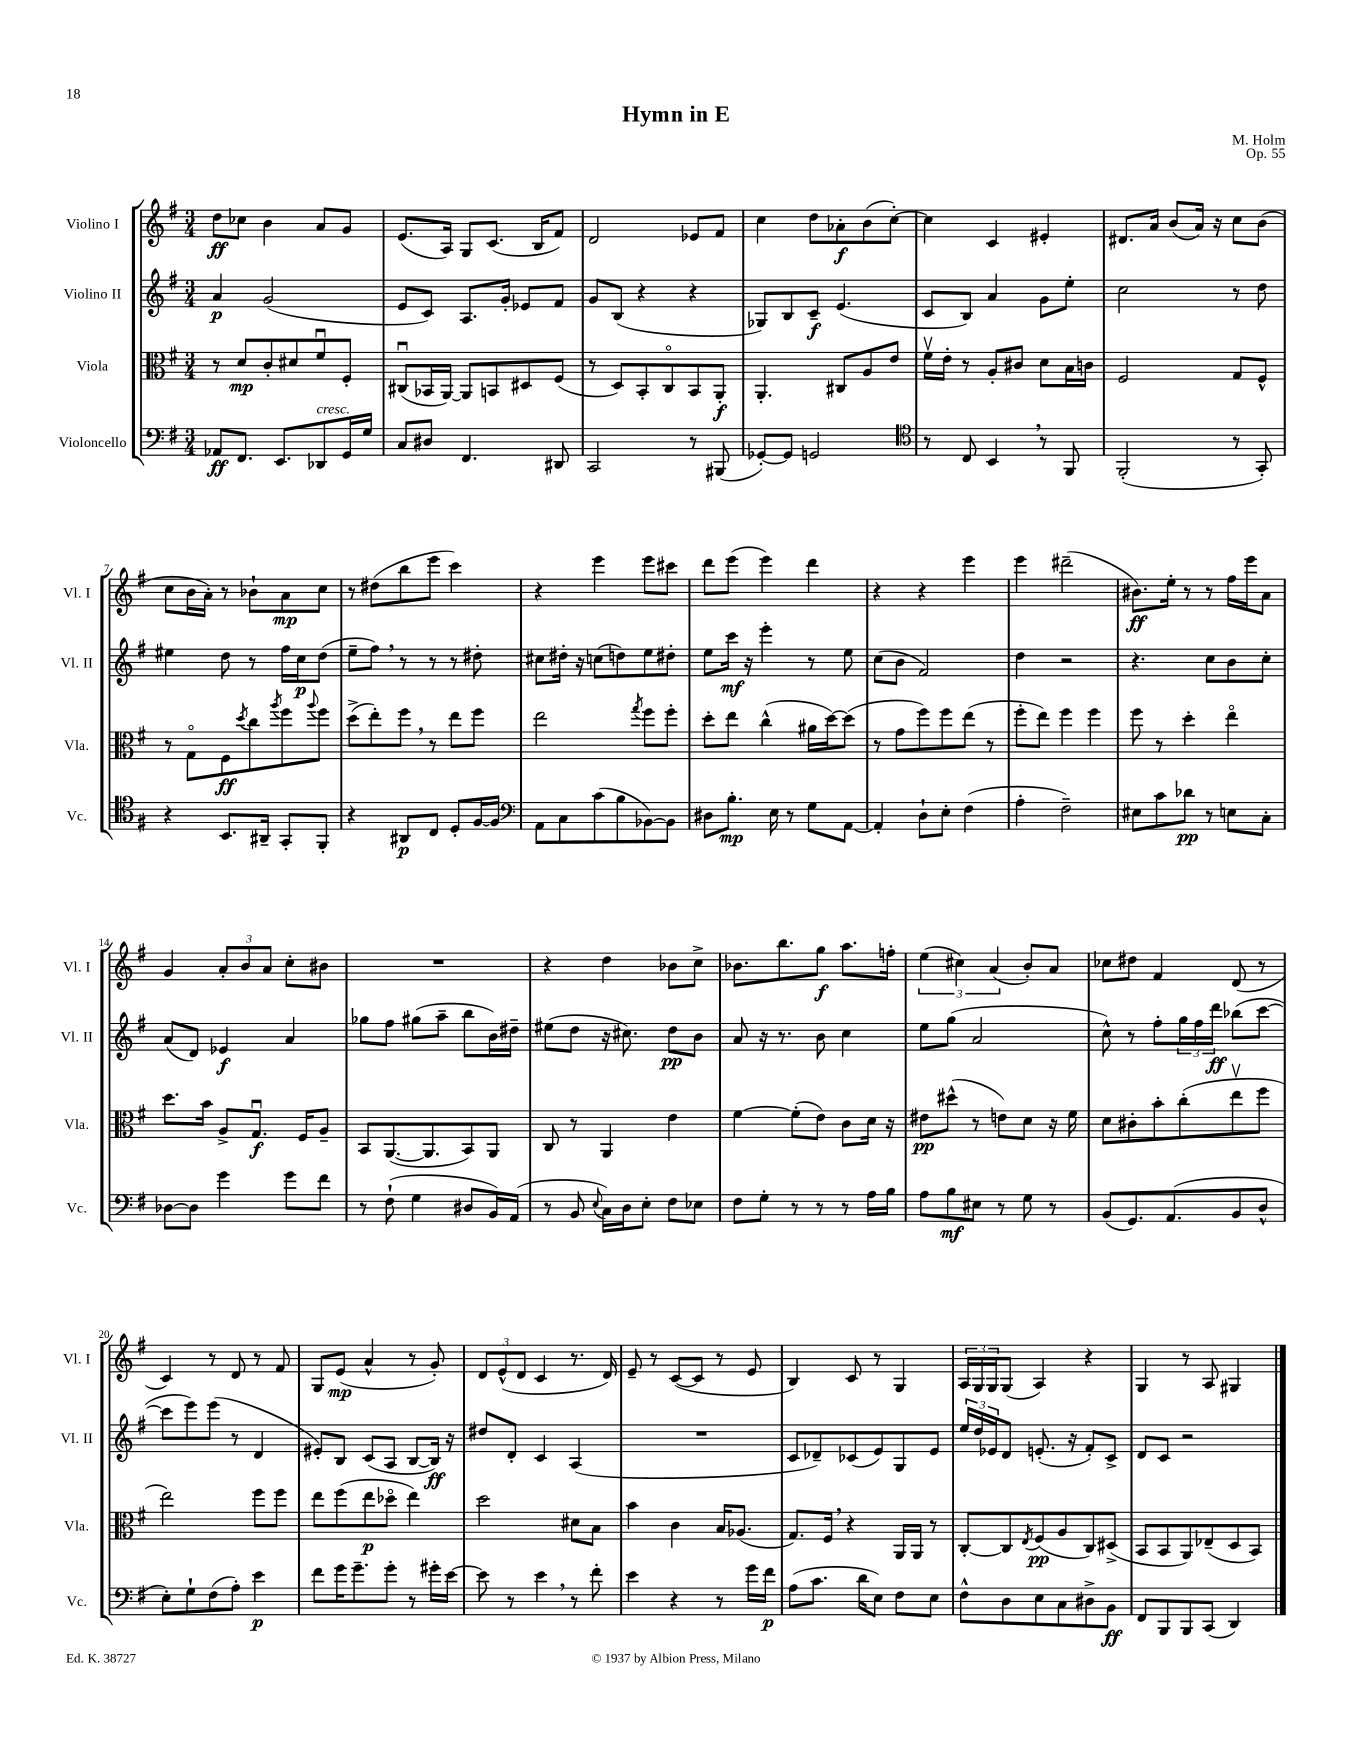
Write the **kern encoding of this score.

**kern	**kern	**kern	**kern
*staff4	*staff3	*staff2	*staff1
*clefF4	*clefC3	*clefG2	*clefG2
*k[f#]	*k[f#]	*k[f#]	*k[f#]
*M3/4	*M3/4	*M3/4	*M3/4
8AA-	8r	4a	8dd
8.FF#	8d	.	8cc-
.	8c'	(2g	4b
8.EE	.	.	.
.	8d#	.	.
8DD-	8f#u	.	8a
16GG	8F#'	.	8g
16G	.	.	.
=	=	=	=
8C	(8C#u	8e	(8.e
8D#	16BB-	8c)	.
.	[16AA)	.	16A)
4.FF#	8AA]	8.A	8G
.	8BB	.	(8.c
.	.	16g'	.
.	8D#	8e-	.
.	.	.	16B
8DD#	(8F#	8f#	8f#)
=	=	=	=
2CC	8r	8g	2d
.	8D)	(8B	.
.	8BB'	4r	.
.	8Co	.	.
8r	8BB	4r	8e-
(8BBB#	8AA'	.	8f#
=	=	=	=
[8GG-')	4.AA'	8G-)	4cc
8GG-]	.	8B	.
2GG	.	8c~	8dd
.	8C#	(4.e	8a-'
.	8A	.	(8b
.	8e	.	[8cc')
=	=	=	=
*clefC4	*	*	*
8r	16f#v	8c	4cc]
.	16e'	.	.
8C	8r	8B)	.
4BB	8A'	4a	4c
.	8c#	.	.
8r	8d	8g	4e#'
8FF#	16B	8ee'	.
.	16c	.	.
=	=	=	=
(2FF#'	2F#	2cc	8.d#
.	.	.	16a
.	.	.	(8b
.	.	.	16a)
.	.	.	16r
8r	8G	8r	8cc
8GG')	8F#^^	8dd	(8b
=	=	=	=
4r	8r	4ee#	8cc
.	8Go	.	16b
.	.	.	16a')
8.BB	8F#	8dd	8r
.	8qdd	.	.
.	8cc	8r	8b-`
16AA#~	.	.	.
.	8qaa	.	.
8GG'	8ff#	16ff#	8a
.	.	16cc	.
.	8qqaa	.	.
8FF#'	8ff#	(8dd	8cc
=	=	=	=
4r	(8dd^	8ee~	8r
.	8ee')	8ff#)	(8dd#
8AA#	8ff#	8r	8bb
8C	8r	8r	8eee
8D'	8ee	8r	4ccc)
[16F#	8ff#	8dd#'	.
16F#]	.	.	.
=	=	=	=
*clefF4	*	*	*
8AA	2ee	8cc#	4r
8C	.	16dd#'	.
.	.	16r	.
(8c	.	(8cc	4eee
8B	.	8dd)	.
.	8qgg	.	.
[8BB-)	8ff#	8ee	8eee
8BB-]	8ff#'	8dd#'	8ccc#
=	=	=	=
8D#	8dd'	8ee	8ddd
8.B'	8ee	16ccc	(8eee
.	.	16r	.
.	(4cc^^	4eee'	4eee)
16E	.	.	.
8r	.	.	.
8G	16a#	8r	4ddd
.	[16dd)	.	.
[8AA	(8dd]	8ee	.
=	=	=	=
4AA']	8r	(8cc	4r
.	8g	8b	.
8D`	8ff#)	2f#)	4r
8E'	8ff#	.	.
(4F#	(8ee	.	4eee
.	8r	.	.
=	=	=	=
4A'	8ff#'	4dd	4eee
.	8ee)	.	.
2F#~)	4ff#	2r	(2ddd#~
.	4ff#	.	.
=	=	=	=
8E#	8ff#	4.r	8.b#)
8c	8r	.	.
.	.	.	16ee'
8d-	4dd'	.	8r
8r	.	8cc	8r
8E	4eeo	8b	16ff#
.	.	.	16eee
8C'	.	8cc'	8a
=	=	=	=
[8D-	8.dd	(8a	4g
8D-]	.	8d)	.
.	16b	.	.
4g	8A^	4e-	12a'
.	.	.	12b
.	8.Gu	.	.
.	.	.	12a
8g	.	4a	8cc'
.	16F#	.	.
8f#	8A~	.	8b#
=	=	=	=
8r	8BB	8gg-	2.r
(8F#`	([8.AA	8ff#	.
4G	.	(8gg#	.
.	8.AA]	.	.
.	.	8aa~	.
8D#	8BB)	8bb	.
16BB)	8AA	16b)	.
(16AA	.	16dd#~	.
=	=	=	=
8r	8C	(8ee#	4r
8BB	8r	8dd	.
8qqE	.	.	.
16C)	4AA	16r	4dd
16D	.	8.cc#)	.
8E'	.	.	.
8F#	4e	8dd	8b-
8E-	.	8b	8cc^
=	=	=	=
8F#	[4f#	8a	8.b-
8G'	.	16r	.
.	.	8.r	8.bb
8r	(8f#']	.	.
8r	8e)	8b	8gg
8r	8c	4cc	8.aa
16A	16d	.	.
16B	16r	.	16ff'
=	=	=	=
8A	8e#	8ee	(6ee
8B	(8dd#^^	(8gg	.
.	.	.	6cc#)
8E#	8r	2a	.
.	.	.	(6a
8r	8e)	.	.
8G	8d	.	8b')
8r	16r	.	8a
.	16f#	.	.
=	=	=	=
(8BB	8d	8cc^^)	8cc-
8.GG)	8c#'	8r	8dd#
.	8b'	8ff#'	4f#
(8.AA	.	.	.
.	(8cc'	24gg	.
.	.	24ff#	.
.	.	24ddd	.
8BB	8eev	(8bb-	(8d
8D^^	8ff#	[8ccc	8r
=	=	=	=
8E')	2ee)	8ccc]	4c)
8G`	.	8eee)	.
(8F#	.	(8eee	8r
8A')	.	8r	8d
4e	8ff#	4d	8r
.	8ff#	.	8f#
=	=	=	=
8f#	8ee	8e#')	8G
16g	(8ff#	8B	(8e
8.g~	.	.	.
.	8ee	(8c	4a^^
8g'	8dd-o	8A	.
8r	4ee)	[8B	8r
16g#'	.	16B])	8g')
[16e	.	16r	.
=	=	=	=
8e]	2dd	8dd#	12d
.	.	.	(12e^^
8r	.	8d'	.
.	.	.	12d
4e	.	4c	4c
8r	8d#	(4A	8.r
8f#'	8B	.	.
.	.	.	16d)
=	=	=	=
4e	4b	2.r	8e~
.	.	.	8r
4r	4c	.	([8c
.	.	.	8c]
8r	16B	.	8r
.	(8.A-	.	.
16g	.	.	8e
16f#	.	.	.
=	=	=	=
(8A	8.G)	8c	4B)
8.c	.	8d-~)	.
.	16F#	.	.
.	4r	(8c-	8c
16d	.	.	.
8E)	.	8e)	8r
8F#	16AA	8G	4G
.	16AA	.	.
8E	8r	8e	.
=	=	=	=
8F#^^	[8C'	24ee	24A
.	.	24dd	24G
.	.	24e-	24G
8D	8C]	8d	(8G
.	8qE	.	.
8E	(8F#	(8.e'	4A)
8C	8A	.	.
.	.	16r	.
8D#^	8C)	8f#')	4r
8BB	(8D#^	8c^	.
=	=	=	=
8FF#	8BB	8d	4G
8BBB	8BB	8c	.
8BBB	8AA)	2r	8r
(8CC	(8E-~	.	8A
4DD)	8D	.	4G#
.	8BB)	.	.
==	==	==	==
*-	*-	*-	*-
